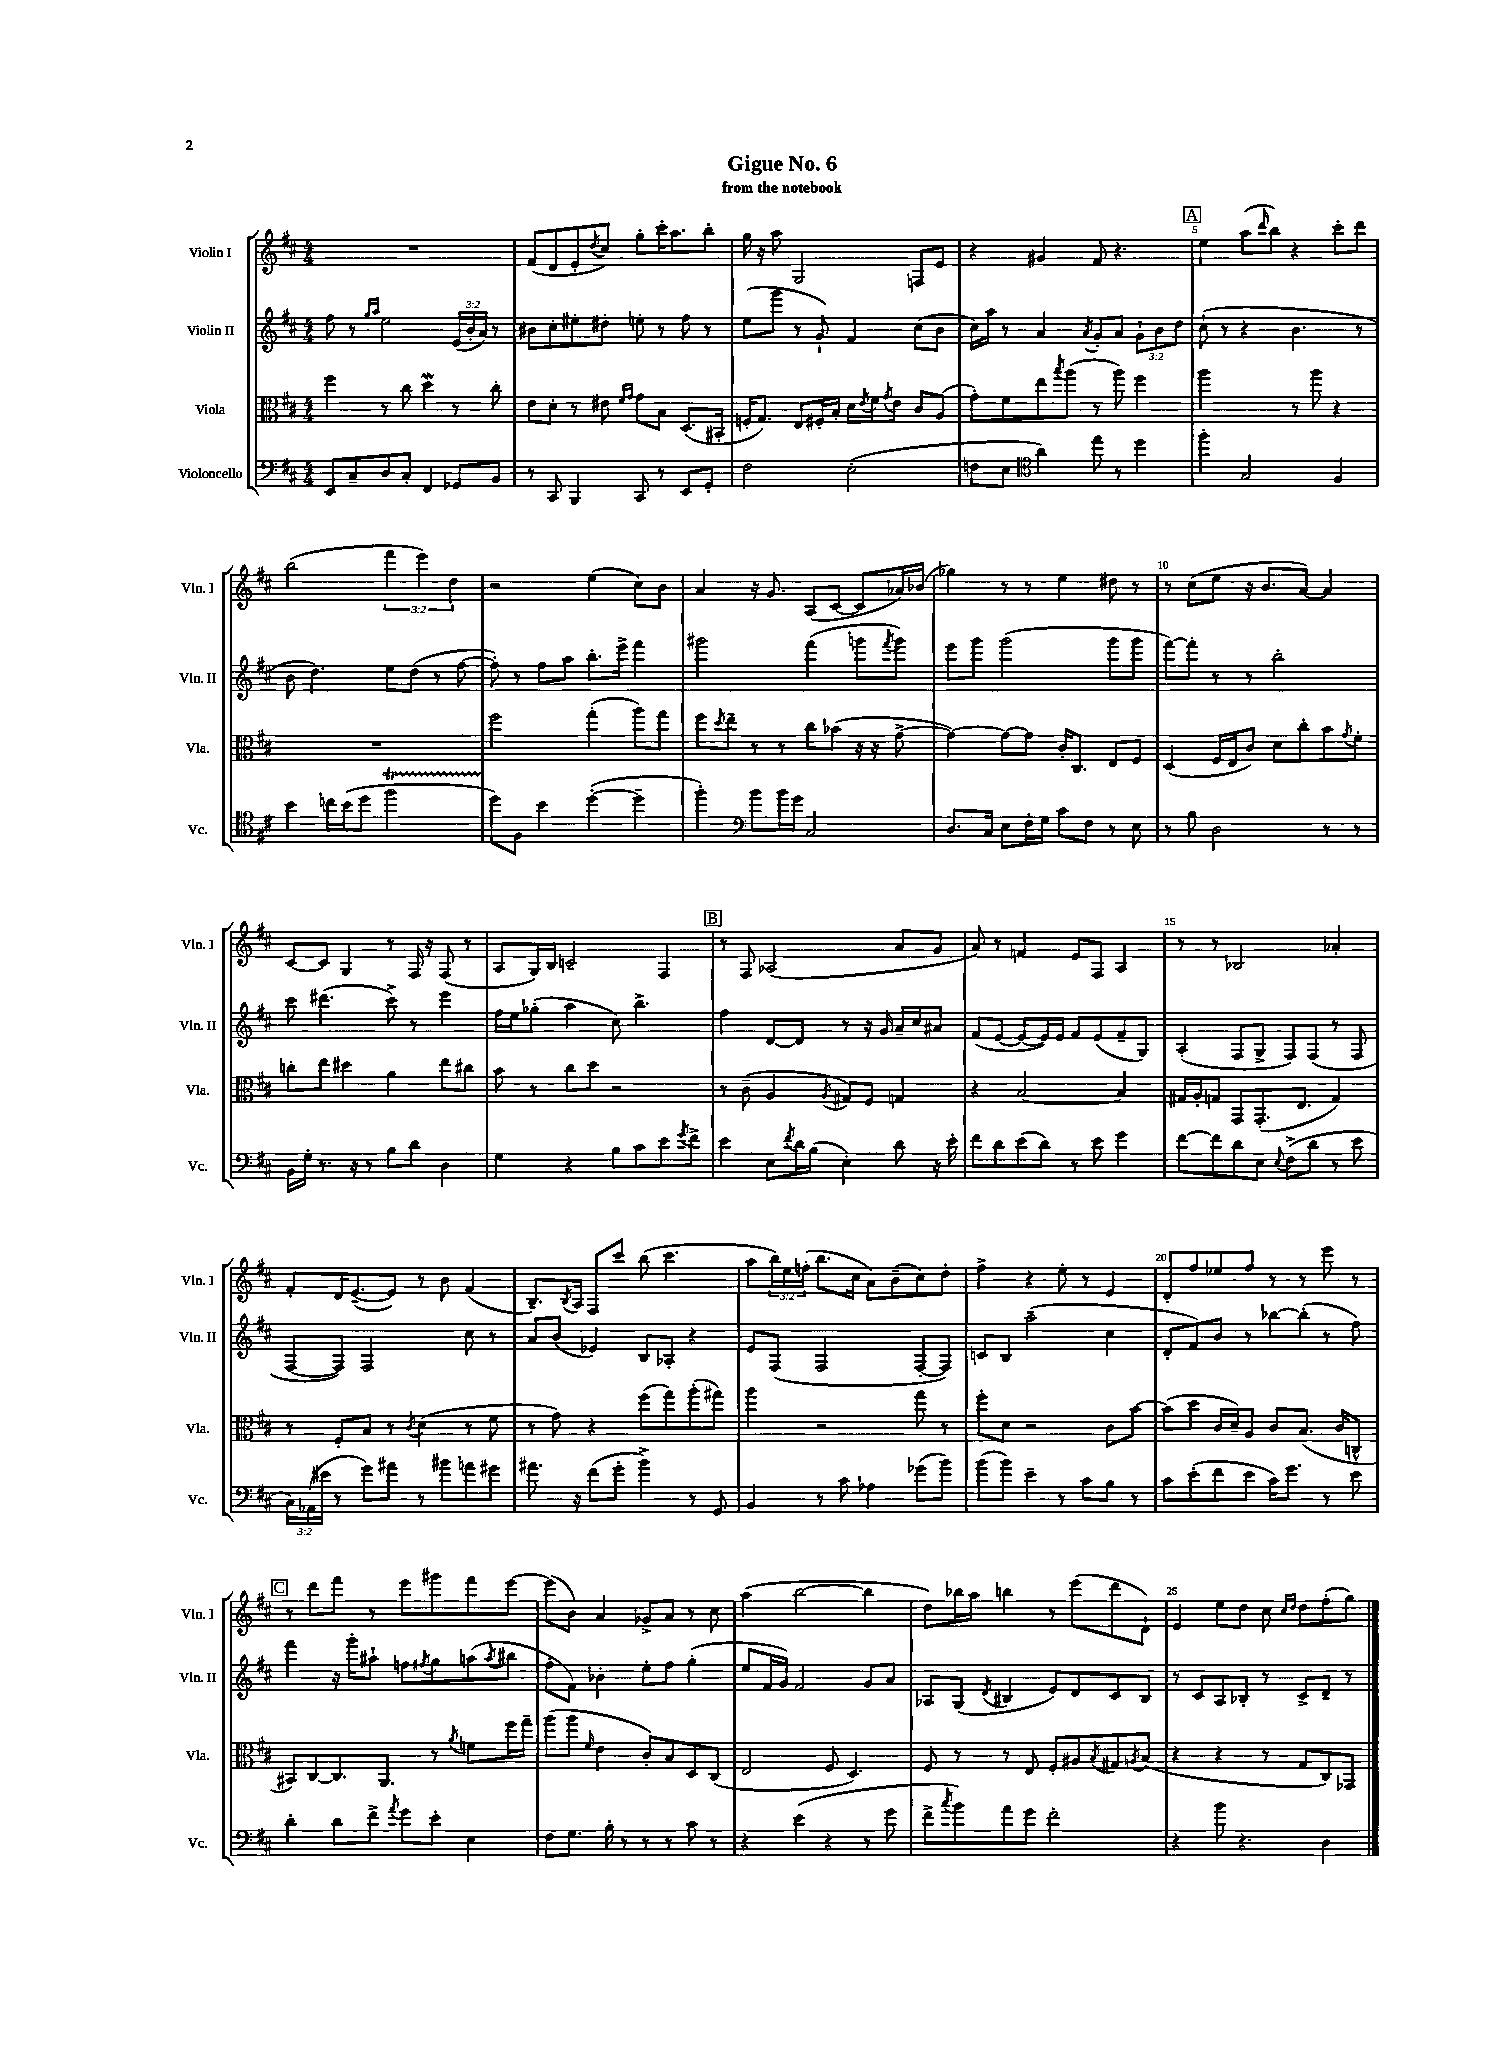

**kern	**kern	**kern	**kern
*staff4	*staff3	*staff2	*staff1
*clefF4	*clefC3	*clefG2	*clefG2
*k[f#c#]	*k[f#c#]	*k[f#c#]	*k[f#c#]
*M4/4	*M4/4	*M4/4	*M4/4
8EE/L	4ff#\	8ff#\	1r
8C#~/	.	8r	.
.	.	16qqgg/LL	.
.	.	16qqaa/JJ	.
8D/	8r	2ee\	.
8C#'/J	8cc#\	.	.
4FF#/	4dd\	.	.
8GG-/L	8r	(24e/LL	.
.	.	24b'/	.
.	.	24a/JJ)	.
8BB/J	8cc#'\	8r	.
=	=	=	=
8r	8e\L	8b#\L	(8f#/L
8CC#/	8d'\J	8cc#'\	8d/
4BBB/	8r	8ee#'\	8e'/
.	.	.	8qdd/
.	8e#\	8dd#'\J	8cc#/J)
.	16qqf#/LL	.	.
.	16qqg/JJ	.	.
8CC#/	8g\L	8ee'\	8gg'\L
8r	8B\J	8r	16ccc#'\K
.	.	.	8.aa\
8EE/L	(8.D/L	8ff#\	.
8GG'/J	.	8r	8bb'\J
.	16BB#'/Jk	.	.
=	=	=	=
2F#\	16F'/LK	(8ee\L	16gg\
.	8.G/J)	.	16r
.	.	8ggg\J	8aa\
.	8E/L	8r	2G/
.	16F#'/L	8g`/)	.
.	16B'/JJ	.	.
(2E'\	16d\LL	4f#/	.
.	8qe/	.	.
.	16f#\J	.	.
.	8qg/	.	.
.	8e\J	.	.
.	8c#/L	(8cc#\L	8F/L
.	(8A/J	8b\J	8e/J
=	=	=	=
8F\L	8g'\L)	16cc#\LL)	4r
.	.	16aa\JJ	.
8E\J	8f#\	8r	.
*clefC4	*	*	*
4a\)	8ee\	4a/	4g#/
.	8qbb/	.	.
.	(8aa\J	.	.
.	.	8qa/	.
8ee\	8r	8g'/L	8f#/
8r	8aa\)	8a/J	4.r
4dd\	4ff#\	12g`\L	.
.	.	12b\	.
.	.	12dd\J	.
=	=	=	=
4ff#'\	2aa\	(8cc#`\	4ee\
.	.	8r	.
2G/	.	4r	(8aa\L
.	.	.	16qqddd/
.	.	.	8bb\J)
.	8r	4.b\	4r
.	8aa\	.	.
4F#/	4r	.	8ccc#'\L
.	.	8r	8ddd\J
=	=	=	=
4b\	1r	8b\	(2bb\
.	.	4.dd\)	.
16cc\LL	.	.	.
(16b\J	.	.	.
8dd\J	.	.	.
2ff#\	.	8ee\L	6fff#\
.	.	(8dd\J	.
.	.	.	6eee\)
.	.	8r	.
.	.	.	6dd\
.	.	[8ff#\	.
=	=	=	=
8dd\L)	2ff#\	8ff#'\])	2r
8F#\J	.	8r	.
4b\	.	8ff#\L	.
.	.	8aa\J	.
([4dd'\	(4gg'\	8.bb'\L	(4ee\
.	.	16eee^\Jk	.
4dd~\]	8aa\L)	4fff#\	8cc#\L)
.	8gg\J	.	8b\J
=	=	=	=
4ff#'\)	8ff#\L	2ggg#\	4a/
.	8qdd/	.	.
.	8ee~\J	.	.
*clefF4	*	*	*
8b\L	8r	.	16r
.	.	.	8.g/
16b\L	8r	.	.
16g\JJ	.	.	.
2C#/	8cc#\L	(4fff#\	(8A/L
.	(8b-\J	.	[8c#/J
.	16r	8ggg\L	8c#/]L
.	16r	.	.
.	.	8qfff#/	.
.	[8g^\	8ggg\J)	16a-/L)
.	.	.	(16b-/JJ
=	=	=	=
8.D/L	4g\_)	8eee\L	4gg-\)
.	.	8ggg\J	.
16C#/Jk	.	.	.
8E\L	8g\_L	(2ggg\	8r
16F#'\L	8g\]J	.	8r
16G\JJ	.	.	.
8c#\L	16c#'/LK	.	4ee\
.	8.C#/J	.	.
8F#\J	.	.	.
8r	8E/L	8ggg\L	8dd#\
8E\	8F#/J	8ggg\J	8r
=	=	=	=
8r	(4D/	[8fff#\L)	8r
8B\	.	8fff#'\]J	(8cc#\L
2D\	16F#/LL	8r	8ee\J
.	16E/J	.	.
.	8c#/J)	8r	16r
.	.	.	8.b/L
.	8d\L	2bb'\	.
.	8cc#'\	.	[8a/J)
8r	8b\	.	4a/]
.	8qg/	.	.
8r	8f#'\J	.	.
=	=	=	=
16BB\LL	8cc'\L	8ccc#\	[8c#/L
16G'\JJ	.	.	.
8.r	8ee\J	(4.ddd#\	8c#/]J
.	4dd#\	.	4G/
16r	.	.	.
8r	.	.	.
8B\L	4a\	8ccc#^\)	8r
8d\J	.	8r	16F#/
.	.	.	16r
4D\	8ee\L	4eee\	(8F#/
.	8cc#\J	.	8r
=	=	=	=
4G\	8b\	16ff#\LL	8A/L
.	.	16ee\J	.
.	8r	(8gg-'\J	16G/L)
.	.	.	16B/JJ
4r	8cc#\L	4aa\	2c~/
.	8dd\J	.	.
8B\L	2r	8cc#\)	.
8c#\	.	4.bb^\	.
8e\	.	.	4F#/
8qg/	.	.	.
8f#^\J	.	.	.
=	=	=	=
4e\	8r	4ff#\	8r
.	(8c#~\	.	8F#/
8E\L	4A/	[8d/L	(2A-/
8qf#/	.	.	.
16d\L	.	8d/]J	.
(16B\JJ	.	.	.
.	8qA/	.	.
4E'\)	8G#/L)	8r	.
.	8F#/J	16r	.
.	.	16g/	.
8d\	4G/	16a~/LL	8a/L
.	.	16cc#/J	.
16r	.	8a#/J	8g/J
16e'\	.	.	.
=	=	=	=
8f#\L	4r	(8f#/L	8a/)
8d\	.	[8e/J	8r
(8e\	[2B/	8e/_L	4f/
8d\J)	.	16e/]L)	.
.	.	16e/JJ	.
8r	.	8f#/L	8e/L
8e\	.	(8e/	8F#/J
4g\	4B/]	8f#~/	4A/
.	.	8G/J)	.
=	=	=	=
[8f#\L	16G#/LL	(4A'/	8r
.	16A'/J	.	.
8f#\]	8G/J	.	8r
8d\	8GG/L	8F#/L	2B-/
8E\J	(8.GG'/	8G^/J	.
8qqE/	.	.	.
(8F#^\L	.	8F#/L)	.
.	8.E/J	.	.
8d\J	.	(8F#/J	.
8r	4G/)	8r	4a-'/
8e\	.	8F#/	.
=	=	=	=
24C#\LL)	8r	[8F#/L	8f#'/L
(24AA-\	.	.	.
24e#\JJ	.	.	.
8r	8F#'/L	8F#/]J)	16d/K
.	.	.	([8.e~/
8g\L)	8B/J	2F#/	.
8a#\J	8r	.	8e/]J)
.	8qc#/	.	.
8r	(4d\	.	8r
8b#\L	.	.	8b\
8a\	8r	8cc#\	(4f#/
8g#\J	8f#\	8r	.
=	=	=	=
8.a#\	8r	8a/L	8.B~/L)
.	8g\)	(8b/J	.
.	.	.	8qB/
16r	.	.	16A/Jk
(8f#\L	4r	4e-/)	8F#/L
8g'\J	.	.	8ccc#/J
4b^\)	(8ff#\L	8B/L	(8bb\
.	8gg\)	8A-'/J	4.ccc#\
8r	(8aa'\	4r	.
8GG/	8gg#\J)	.	.
=	=	=	=
4BB/	4aa\	8e/L	8aa\L
.	.	(8F#/J	24bb\L)
.	.	.	24ee\
.	.	.	(24ff'\JJ
8r	2r	2F#/	8.bb\L
8c#\	.	.	.
.	.	.	16cc#\Jk
4A-\	.	.	8a\L)
.	.	.	(8b~\
(8g-\L	8gg\	[8F#'/L	8cc#\)
8b\J)	8r	8F#/]J)	8dd'\J
=	=	=	=
(8b\L	8ff#'\L	8c/L	4ff#^\
8b\J)	8d\J	8B/J	.
4e~\	2r	(2aa~\	4r
8r	.	.	8ee'\
8c#\L	.	.	8r
8B\J	8c#\L	4cc#\	4e/
8r	[8b\J	.	.
=	=	=	=
8c#\L	(8b\]L	8d'/L	8d'/L
(8e'\	8dd\J	8f#/)	8ff#/
8f#\	16c#/LL	8b/J	8ee-/
.	16d~/J)	.	.
8e\J	8A/J	8r	8ff#/J
16c#\LK)	8c#/L	[8bb-\L	8r
8.g\J	.	.	.
.	(8.B/J	(8bb-'\]J	8r
8r	.	8r	8eee\
.	16c#/LK	.	.
8e\	8C^^/J	8ff#\)	8r
=	=	=	=
4d'\	8BB#/L)	4fff#\	8r
.	[8C#/	.	8ddd\L
8d\L	8.C#/]	16r	8fff#\J
.	.	16ggg'\LK	.
8f#^\J	.	8aa#`\J	8r
.	8.AA/J	.	.
8qa/	.	.	.
8g\L	.	8ff\L	8eee\L
.	.	8qff#/	.
8e'\J	8r	8gg\	8ggg#\
.	8qa/	.	.
4E\	8f\L	(8aa\	8fff#\
.	.	8qaa/	.
.	16ff#\L	8bb#\J	[8eee\J
.	16gg~\JJ	.	.
=	=	=	=
8F#\L	(8aa\L	8ff#'\L	(8eee\]L
8.G\J	8aa\J	8f#\J)	8b\J)
.	16qqf#/	.	.
.	4e\	4b-'\	4a/
16B'\	.	.	.
8r	.	.	.
8r	8c#'/L)	8ee'\L	8g-^/L
8r	8B/	8ff#\J	8a/J
8c#\	8D/	(4gg'\	8r
8r	(8C#/J	.	8cc#\
=	=	=	=
4r	2E/	8ee/L	(4aa\
.	.	16f#/L	.
.	.	16g/JJ)	.
(4e\	.	2f#/	[2bb\
4r	8F#/	.	.
.	4.D/)	.	.
8r	.	8g/L	4bb\]
8g\	.	8a/J	.
=	=	=	=
8f#^\L	8F#/	8A-/L	8dd\L)
8qcc#/	.	.	.
8b\)	8r	(8G/J	16bb-\L
.	.	.	16aa\JJ
.	.	8qd/	.
8a\	8r	4B#/	4bb\
8g\J	8E/	.	.
2f#'\	8F#'/L	8e/L)	8r
.	8A#/	8d/	(8eee\L
.	8qB/	.	.
.	8G#/	8c#/	8ddd\
.	8qA/	.	.
.	(8B/J	8B#/J	8d`\J)
=	=	=	=
4r	4r	8r	4e/
.	.	8c#/L	.
8b\	4r	8A/	8ee\L
4.r	.	8B-'/J	8dd\J
.	8r	8r	8cc#\
.	.	.	16qqcc#/LL
.	.	.	16qqdd/JJ
.	8G/L	8c#^/L	8dd\L
4D\	8C#/)	8d~/J	(8ff#'\
.	8GG-/J	8r	8gg\J)
==	==	==	==
*-	*-	*-	*-
